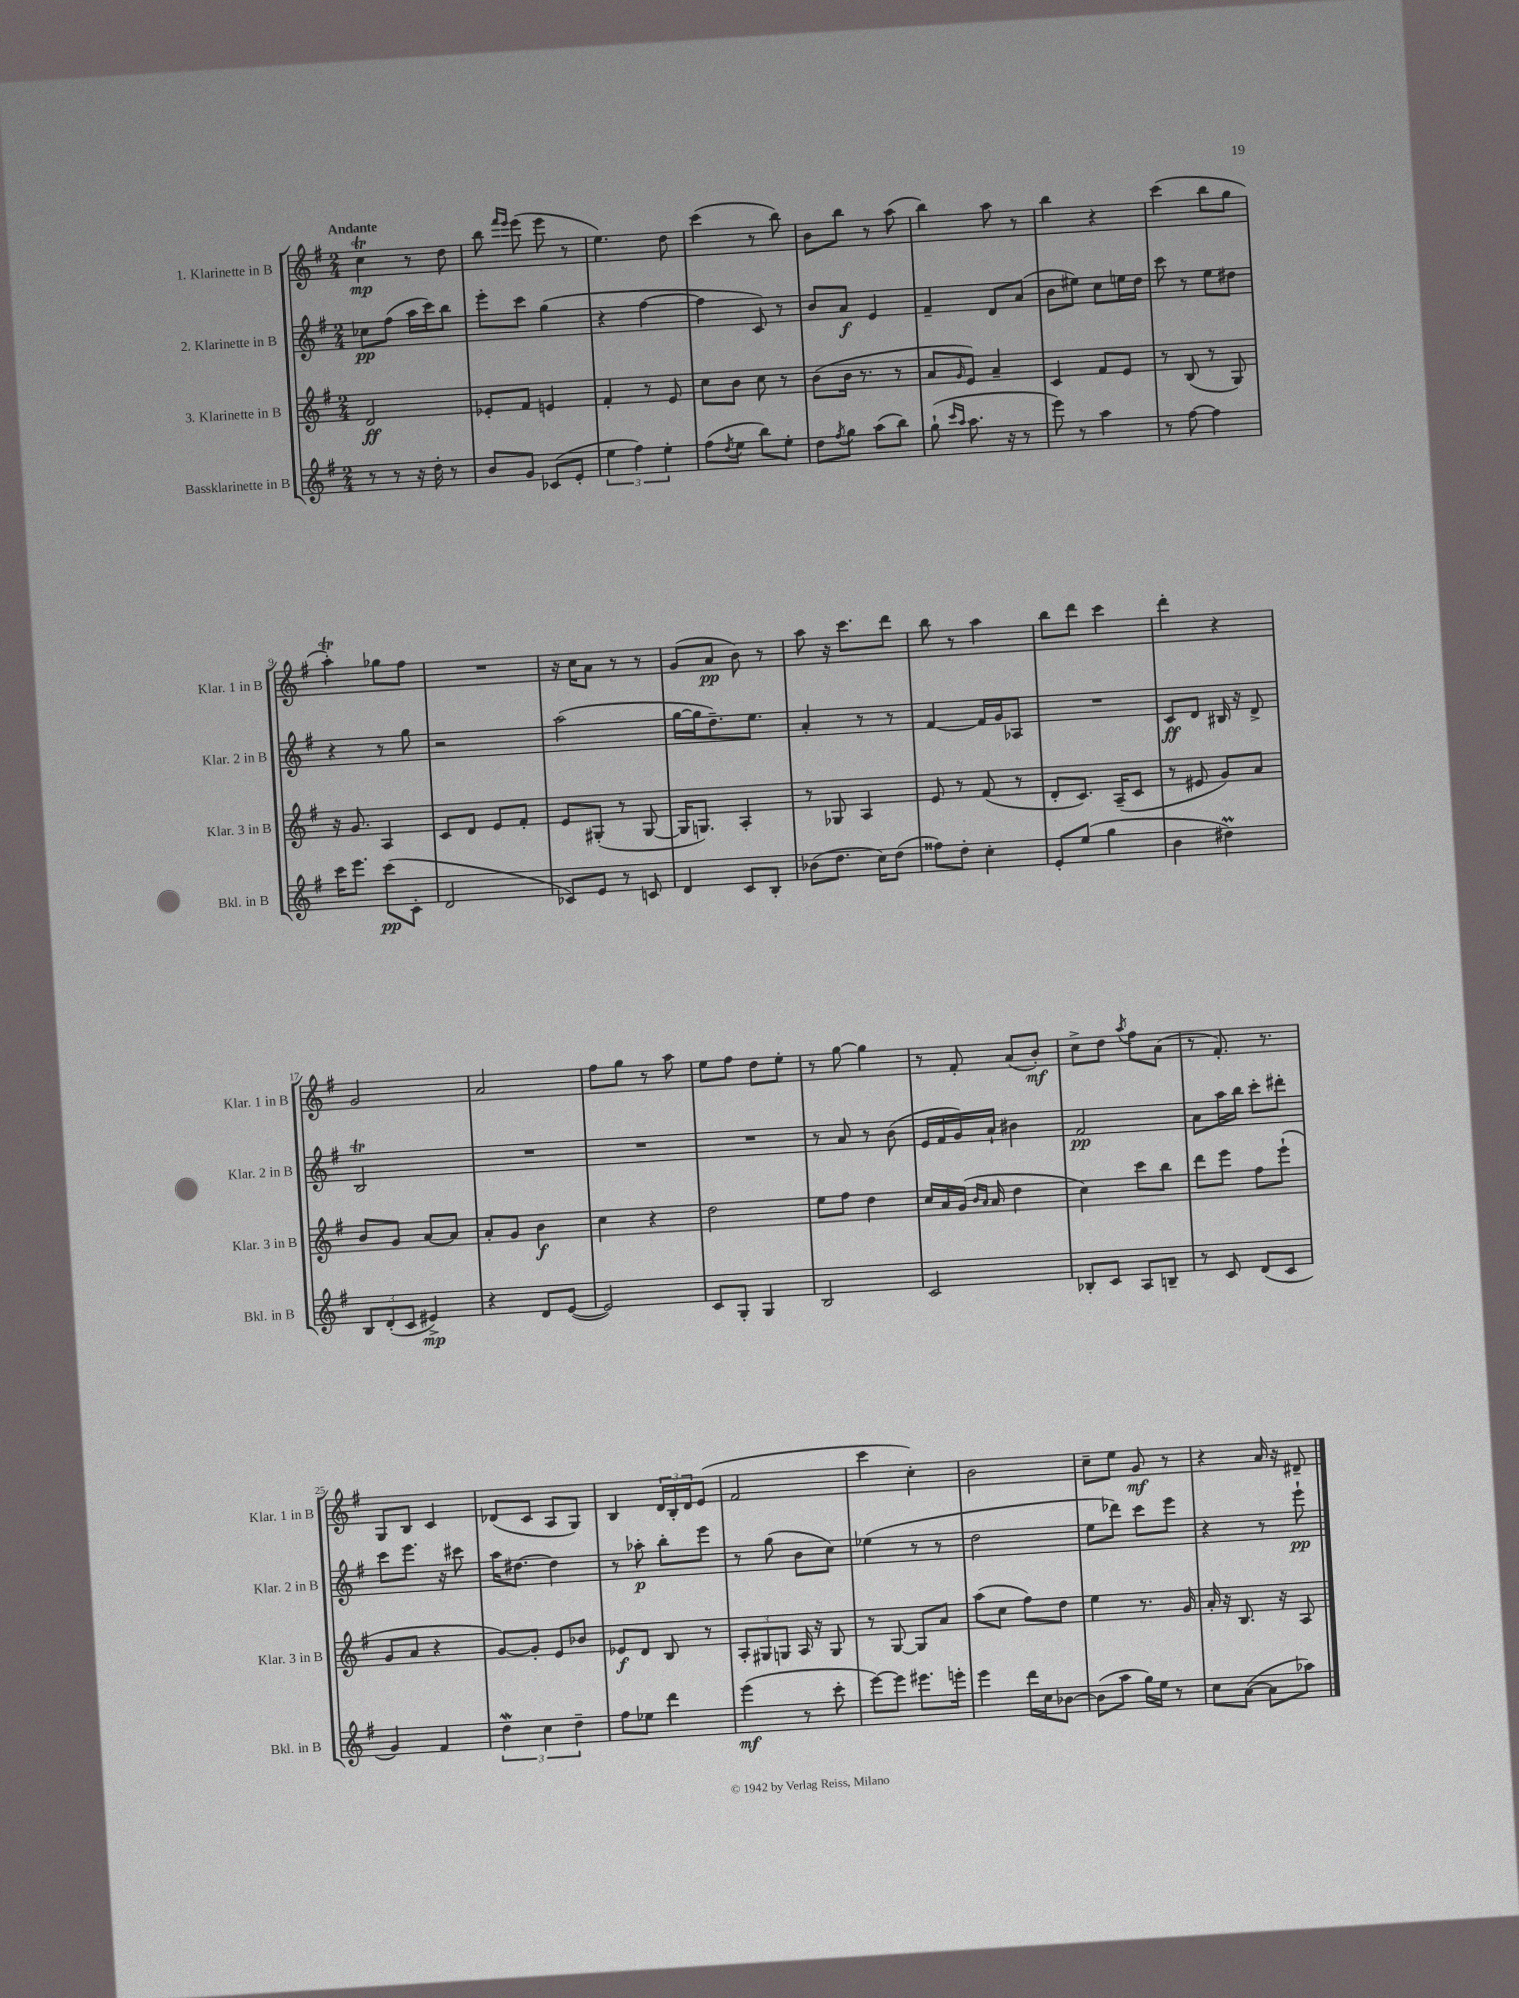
<<
\new StaffGroup <<
\new Staff = "s0" \with { instrumentName = "1. Klarinette in B" shortInstrumentName = "Klar. 1 in B" } {
    \clef treble \key g \major \numericTimeSignature \time 2/4 \tempo "Andante"
    c''4\trill\mp r8 d''8 |
    b''8 \grace { fis'''16 e'''16 } e'''8( e'''8 r8 |
    e''4.) d''8 |
    c'''4( r8 b''8) |
    b'8 b''8 r8 a''8( |
    b''4) a''8 r8 |
    b''4 r4 |
    c'''4( b''8 g''8 |
    a''4-.\trill) ges''8 fis''8 |
    R2 |
    r16 c''16 a'8 r8 r8 |
    g'8( a'8\pp b'8) r8 |
    a''8 r16 c'''8. d'''8 |
    b''8 r8 a''4 |
    b''8 d'''8 c'''4 |
    d'''4-. r4 |
    g'2 |
    a'2 |
    fis''8 g''8 r8 a''8 |
    e''8 fis''8 d''8 e''8-. |
    r8 g''8~ g''4 |
    r8 fis'8-. a'8( b'8-.\mf) |
    c''8-> d''8 \acciaccatura { a''8 } fis''8 a'8( |
    r8 fis'8.-.) r8. |
    g8 b8 c'4 |
    des'8( c'8 a8 g8) |
    b4 \tuplet 3/2 { d'16 b16-. d'16 } e'8( |
    fis'2 |
    c'''4 c''4-.) |
    b'2 |
    c''8-- e''8 g'8\mf r8 |
    r4 a'16 r16 dis'8-- \bar "|." |
}
\new Staff = "s1" \with { instrumentName = "2. Klarinette in B" shortInstrumentName = "Klar. 2 in B" } {
    \clef treble \key g \major \numericTimeSignature \time 2/4
    ces''8\pp fis''8( a''16 c'''16) b''8 |
    e'''8-. c'''8 g''4( |
    r4 fis''4~ |
    fis''4 c'8) r8 |
    b'8 a'8\f e'4 |
    fis'4-- d'8 a'8( |
    b'8 eis''8) c''8 e''16 d''16 |
    c'''8 r8 e''8 dis''8 |
    r4 r8 g''8 |
    r2 |
    a''2( |
    g''16~ g''16 d''8.--) e''8. |
    a'4-. r8 r8 |
    fis'4~ fis'16 g'16 aes8 |
    R2 |
    c'8\ff d'8 bis16 r16 d'8-> |
    b2\trill |
    R2 |
    R2 |
    R2 |
    r8 a'8 r8 b'8( |
    e'16 fis'16 g'16) a'16-! bis'4 |
    fis'2\pp |
    a'8 a''16 b''16 c'''8-. dis'''8-. |
    c'''8 e'''8. r16 cis'''8 |
    a''16 dis''8.~ dis''4 |
    r8 aes''8-.\p b''8-. e'''8 |
    r8 g''8( b'8 c''8) |
    ees''4( r8 r8 |
    d''2 |
    e''8 des'''8) c'''8 e'''8 |
    r4 r8 e'''8-!\pp \bar "|." |
}
\new Staff = "s2" \with { instrumentName = "3. Klarinette in B" shortInstrumentName = "Klar. 3 in B" } {
    \clef treble \key g \major \numericTimeSignature \time 2/4
    d'2\ff |
    ees'8-. fis'8 e'4 |
    fis'4-. r8 e'8 |
    c''8 b'8 c''8 r8 |
    b'8( b'16 r8. r8 |
    a'8 \grace { g'16 } e'8) a'4-- |
    c'4 fis'8 e'8 |
    r8 b8( r8 g8) |
    r16 g'8. a4 |
    c'8 d'8 e'8 fis'8-. |
    e'8 gis8-.( r8 gis8~ |
    gis16 g8.) a4-. |
    r8 ges8 a4 |
    e'8 r8 fis'8( r8 |
    d'8-. c'8.) a16--( c'8 |
    r8 eis'8 g'8) a'8 |
    b'8 g'8 a'8~ a'8 |
    a'8-. g'8 b'4\f |
    c''4 r4 |
    d''2 |
    e''8 fis''8 d''4 |
    c''16 a'16 g'16( \grace { b'16 a'16 } a'16 d''4 |
    c''4) c'''8 b''8 |
    d'''8 e'''8 fis''8 e'''8-!( |
    g'8 a'8 r4 |
    g'8~) g'8-. e'8 bes'8 |
    ees'8\f d'8 b8 r8 |
    \tuplet 3/2 { a8-. gis8 g8 } a16 r16 g8 |
    r8 g8~ g8 a'8 |
    a''8( c''8 fis''8) d''8 |
    e''4 r8. g'16 |
    a'16-. r16 b8. r16 a8 \bar "|." |
}
\new Staff = "s3" \with { instrumentName = "Bassklarinette in B" shortInstrumentName = "Bkl. in B" } {
    \clef treble \key g \major \numericTimeSignature \time 2/4
    r8 r8 r16 d''16-. r8 |
    b'8 g'8 ces'8( e'8-. |
    \tuplet 3/2 { e''4 fis''4) e''4-. } |
    fis''8( \acciaccatura { d''8 } e''8 b''8) e''8-. |
    d''8 \acciaccatura { fis''8 } g''8 a''8( b''8) |
    g''8-!( \grace { c'''16 a''16 } a''8. r16 r8 |
    e'''8) r8 a''4 |
    r8 fis''8~ fis''4 |
    c'''16 e'''8. c'''8\pp( c'8-. |
    d'2 |
    ces'8) e'8 r8 c'8 |
    d'4 c'8 b8-. |
    bes'8( d''8. c''16) d''8( |
    fisis''8) d''8-. c''4-. |
    e'8-. e''8( g''4 |
    b'4 dis''4\prall) |
    \tuplet 3/2 { b8 d'8-.( c'8 } eis'4->\mp) |
    r4 d'8 e'8~( |
    e'2) |
    c'8 g8-. g4 |
    b2 |
    c'2 |
    bes8-. c'8 a8 b8-- |
    r8 c'8 d'8( c'8 |
    g'4) fis'4 |
    \tuplet 3/2 { d''4\mordent c''4 d''4-- } |
    fis''8 ees''8 d'''4 |
    e'''4\mf( r8 c'''8-. |
    e'''8~) e'''8 eis'''8. e'''16-. |
    e'''4 d'''16 c''16 bes'8~ |
    bes'8( a''8 g''16) e''16 r8 |
    c''8 a'8~( a'8 aes''8) \bar "|." |
}
>>
>>
